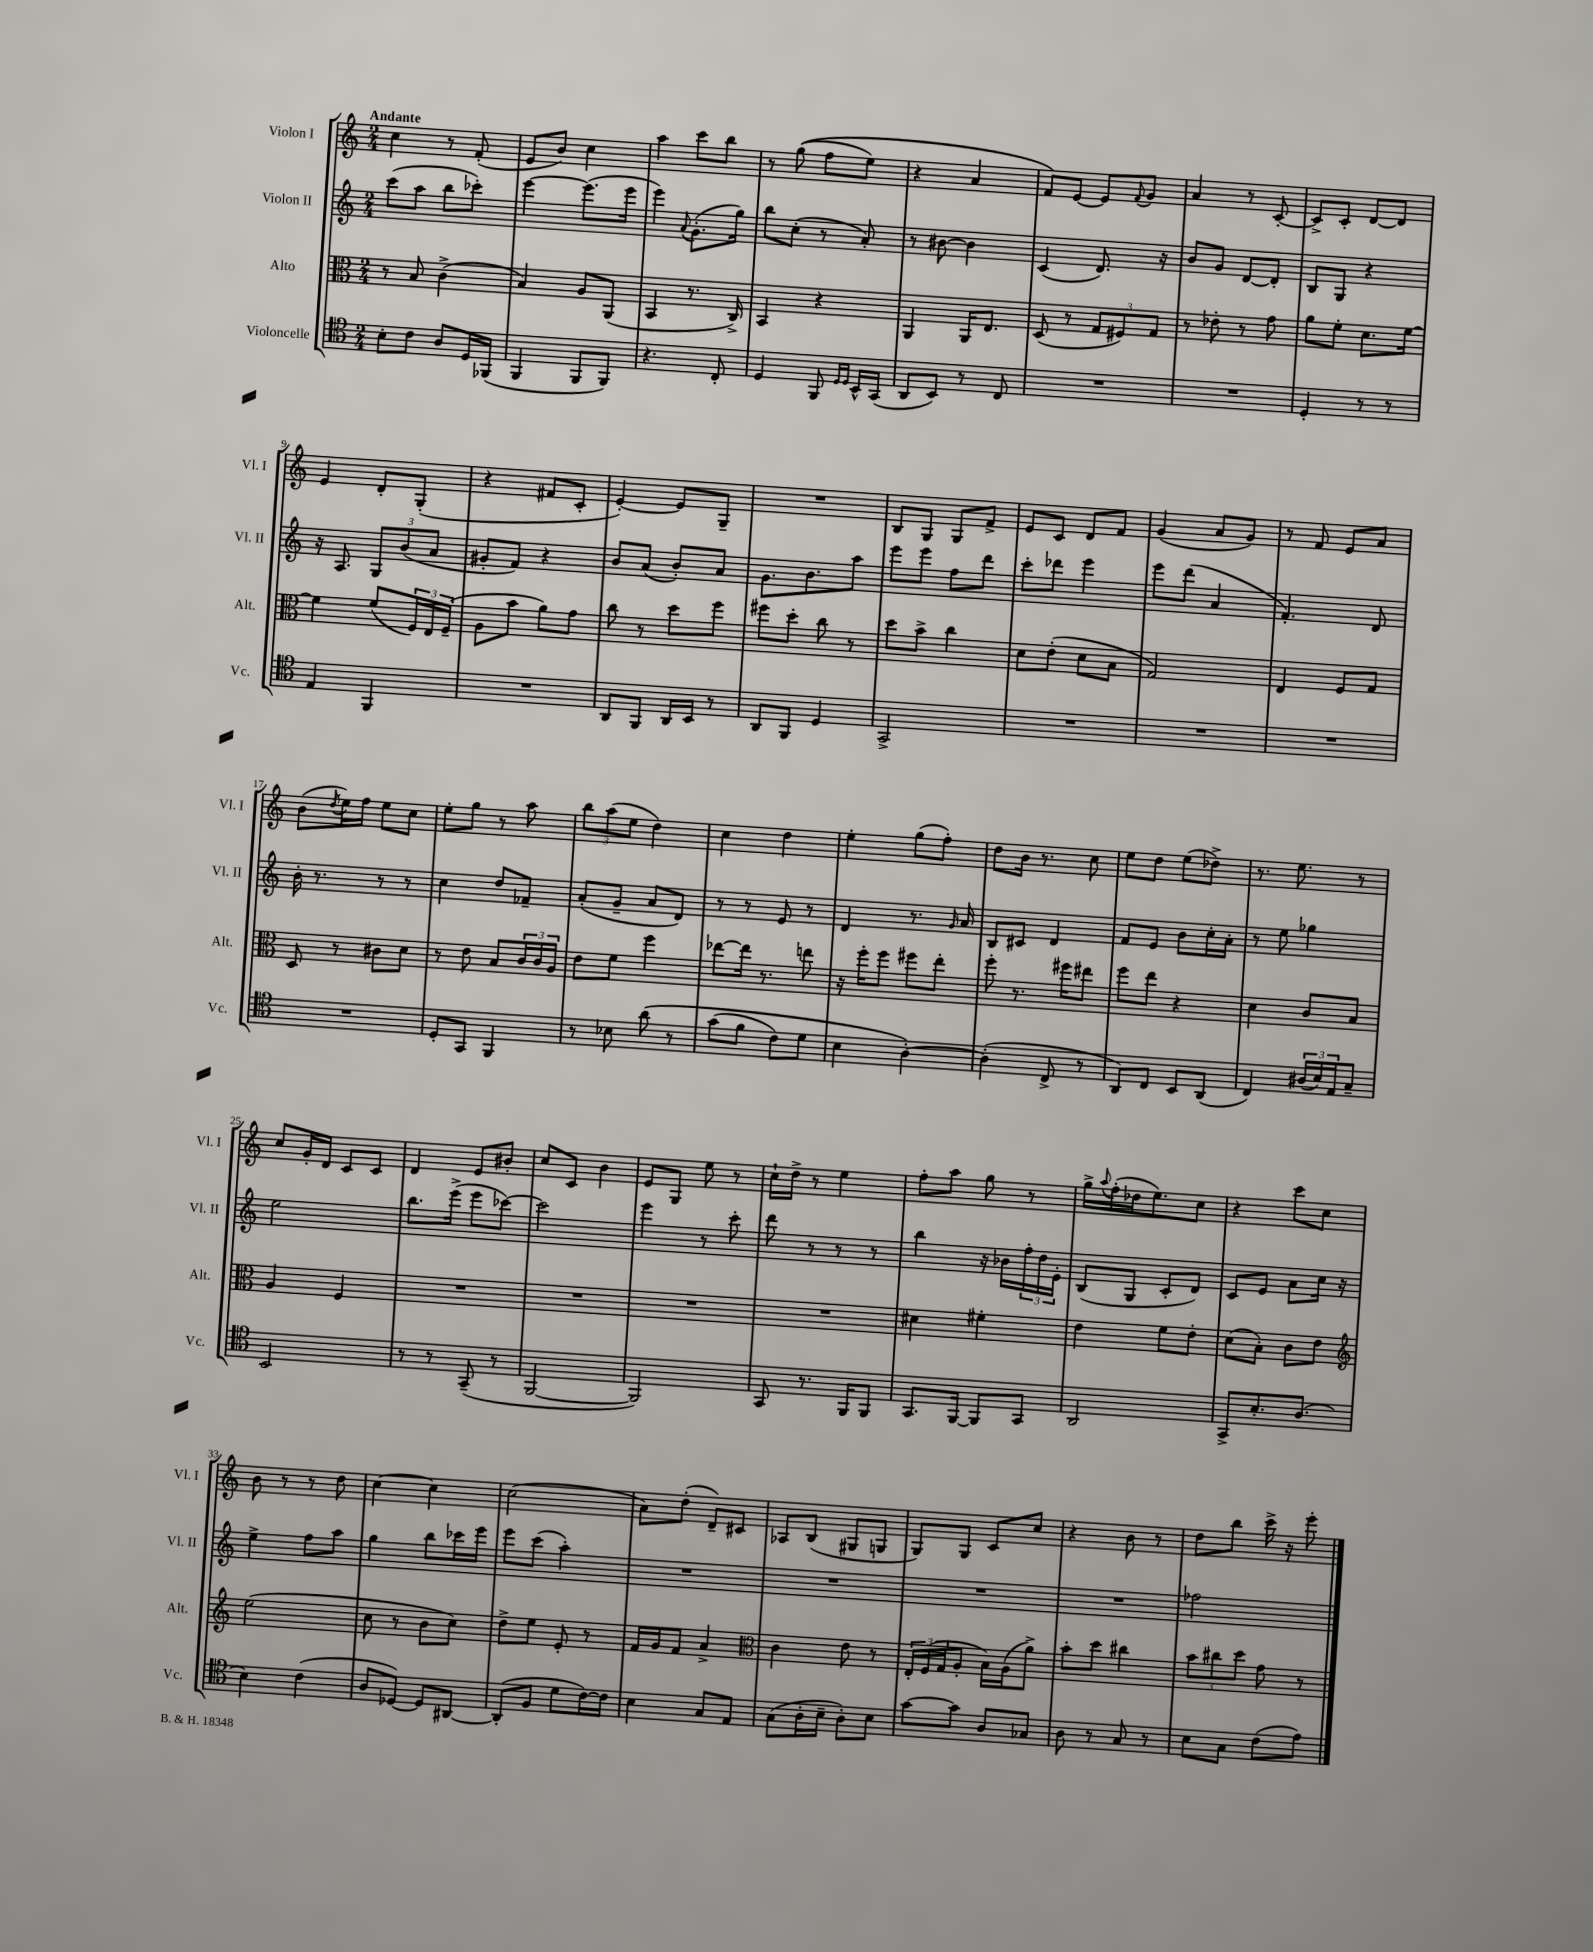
<<
\new StaffGroup <<
\new Staff = "s0" \with { instrumentName = "Violon I" shortInstrumentName = "Vl. I" } {
    \clef treble \key c \major \numericTimeSignature \time 2/4 \tempo "Andante"
    c''4 r8 f'8-.( |
    e'8 b'8) c''4 |
    a''4 c'''8 b''8 |
    r8 g''8(\( f''8 e''8) |
    r4 a'4 |
    f'8\) e'8~ e'8 \appoggiatura { f'8 } g'8 |
    a'4 r8 c'8~-. |
    c'8-> c'8-. d'8~ d'8 |
    e'4 d'8-. g8-.( |
    r4 fis'8 c'8-. |
    e'4~-.) e'8 g8-- |
    R2 |
    b8 g8 g8 f'8-> |
    e'8 c'8 d'8 f'8 |
    g'4( a'8 g'8) |
    r8 f'8 e'8 a'8 |
    b'8( \acciaccatura { d''8 } e''16) f''16 e''8 c''8 |
    e''8-. g''8 r8 a''8 |
    \tuplet 3/2 { b''8 a''8( e''8 } d''4) |
    c''4 d''4 |
    e''4-. g''8( f''8-.) |
    d''8 b'16 r8. c''8 |
    e''8 d''8 e''8( des''8->) |
    r8. e''8. r8 |
    c''8 g'16-. d'16 c'8 c'8 |
    d'4 e'8 bis'8-. |
    c''8 c'8 b'4 |
    e'8 g8 e''8 r8 |
    c''16-! d''16-> r8 e''4 |
    f''8-. a''8 g''8 r8 |
    g''16-> \appoggiatura { a''8 } f''16-.( des''16 e''8.) c''8 |
    r4 c'''8 c''8 |
    b'8 r8 r8 d''8 |
    c''4~ c''4 |
    c''2( |
    a'8) d''8-.( d'8--) cis'8 |
    aes8 b8( gis8 g8 |
    g8) g8 c'8 c''8 |
    r4 b'8 r8 |
    d''8 b''8 c'''16-> r16 e'''8-. \bar "|." |
}
\new Staff = "s1" \with { instrumentName = "Violon II" shortInstrumentName = "Vl. II" } {
    \clef treble \key c \major \numericTimeSignature \time 2/4
    c'''8( a''8 b''8 ces'''8-.) |
    e'''4~ e'''8.( e'''16 |
    e'''4) \appoggiatura { a'8 } g'8.-.( g''16) |
    b''8 c''8-.( r8 a'8-.) |
    r8 bis'8~ bis'4 |
    c'4( d'8.) r16 |
    b'8 g'8 d'8~ d'8-. |
    b8 g8 r4 |
    r16 a8. \tuplet 3/2 { g8 b'8( a'8 } |
    gis'8-. f'8) r4 |
    b'8 a'8( b'8-.) a'8 |
    g'8. b'8. a''8 |
    e'''8 e'''8 f''8 d'''8 |
    c'''8-. des'''8 e'''4 |
    e'''8 d'''8( a'4 |
    f'4.-.) d'8 |
    b'16-. r8. r8 r8 |
    c''4 d''8 fes'8-- |
    a'8-.( g'8-- a'8 d'8) |
    r8 r8 e'8 r8 |
    d'4 r8. \grace { g'16 } a'16 |
    b8 cis'8 d'4 |
    f'8 e'8 b'8 c''16-. a'16-. |
    r8 e''8 ges''4 |
    e''2 |
    b''8. e'''16->( e'''8 ces'''8~) |
    ces'''2 |
    e'''4 r8 c'''8-. |
    d'''8 r8 r8 r8 |
    b''4 r16 bes'16 \tuplet 3/2 { f''16-. d''16 e'16-. } |
    b8( g8 c'8-. d'8) |
    c'8 e'8 a'8 c''16 r16 |
    e''4-> f''8 a''8 |
    g''4 b''8 ces'''16 e'''16 |
    e'''8 c'''8( a''4-.) |
    R2 |
    R2 |
    R2 |
    R2 |
    fes''2 \bar "|." |
}
\new Staff = "s2" \with { instrumentName = "Alto" shortInstrumentName = "Alt." } {
    \clef alto \key c \major \numericTimeSignature \time 2/4
    r8 b8 c'4->( |
    b4) a8 a,8( |
    b,4 r8. c16->) |
    b,4 r4 |
    a,4 a,16 e8. |
    d8( r8 \tuplet 3/2 { g8 fis8) g8 } |
    r8 ees'8-. r8 g'8 |
    a'8 f'8-. d'8. f'16~ |
    f'4 f'8( \tuplet 3/2 { f16) e16 f16--( } |
    a8 b'8 a'8) g'8 |
    c''8 r8 d''8 f''8 |
    fis''8 d''8-. c''8 r8 |
    d''8 b'8-> c''4 |
    d'8 e'8-.( d'8 b8 |
    g2) |
    e4 f8 g8 |
    d8 r8 cis'8 d'8 |
    r8 e'8 b8 \tuplet 3/2 { c'16 c'16 a16 } |
    e'8 f'8 f''4 |
    ees''8~ ees''16 r8. e''8 |
    r16 f''16-. f''8 fis''8 e''8-. |
    f''8-. r8. fis''16 eis''8 |
    f''8 e''8 r4 |
    d'4 c'8 b8 |
    a4 f4 |
    R2 |
    R2 |
    R2 |
    R2 |
    dis'4 fis'4-. |
    e'4 f'8 e'8-. |
    d'8( b8-.) c'8 e'8 |
    \clef treble e''2( |
    c''8 r8 b'8 c''8) |
    d''8-> e''8 e'8-. r8 |
    f'16 g'16 f'8 a'4-> |
    \clef alto c'4 e'8 r8 |
    \tuplet 3/2 { e16-. f16( g16 } a8-. b16) a16( a'8->) |
    b'8-. d''8 cis''4 |
    \tuplet 3/2 { b'8 cis''8 d''8 } g'8 r8 \bar "|." |
}
\new Staff = "s3" \with { instrumentName = "Violoncelle" shortInstrumentName = "Vc." } {
    \clef tenor \key c \major \numericTimeSignature \time 2/4
    b8-. c'8 a8 d16 fes,16( |
    f,4 f,8 f,8) |
    r4. c8-. |
    d4 f,8 \grace { d16 d16 } b,16-^ g,16( |
    a,8 b,8) r8 c8 |
    R2 |
    R2 |
    d4-. r8 r8 |
    e4 f,4 |
    R2 |
    a,8 f,8 a,16 b,16 r8 |
    a,8 f,8 d4 |
    g,2-> |
    R2 |
    R2 |
    R2 |
    R2 |
    d8-. g,8 f,4 |
    r8 bes8 a'8\( r8 |
    g'8( f'8 c'8) d'8 |
    b4 a4~-.\) |
    a4-.( c8-> r8 |
    a,8) c8 b,8 a,8( |
    c4) \tuplet 3/2 { ais16( b16) e16 } g8-- |
    b,2 |
    r8 r8 g,8--( r8 |
    f,2~ |
    f,2) |
    g,8 r8. f,16 f,8 |
    g,8. f,16~ f,8 g,8 |
    a,2 |
    g,8-> b8.-. a8.( |
    b4) c'4( |
    a8 des8~) des8 ais,8~ |
    ais,8-.( f8 d'8 c'16~) c'16 |
    b4 g8 e8 |
    g8( a16-. b16-- a8-.) b8 |
    g'8~ g'8 a8 ges8 |
    a8 r8 g8 r8 |
    b8 g8 c'8( e'8) \bar "|." |
}
>>
>>
